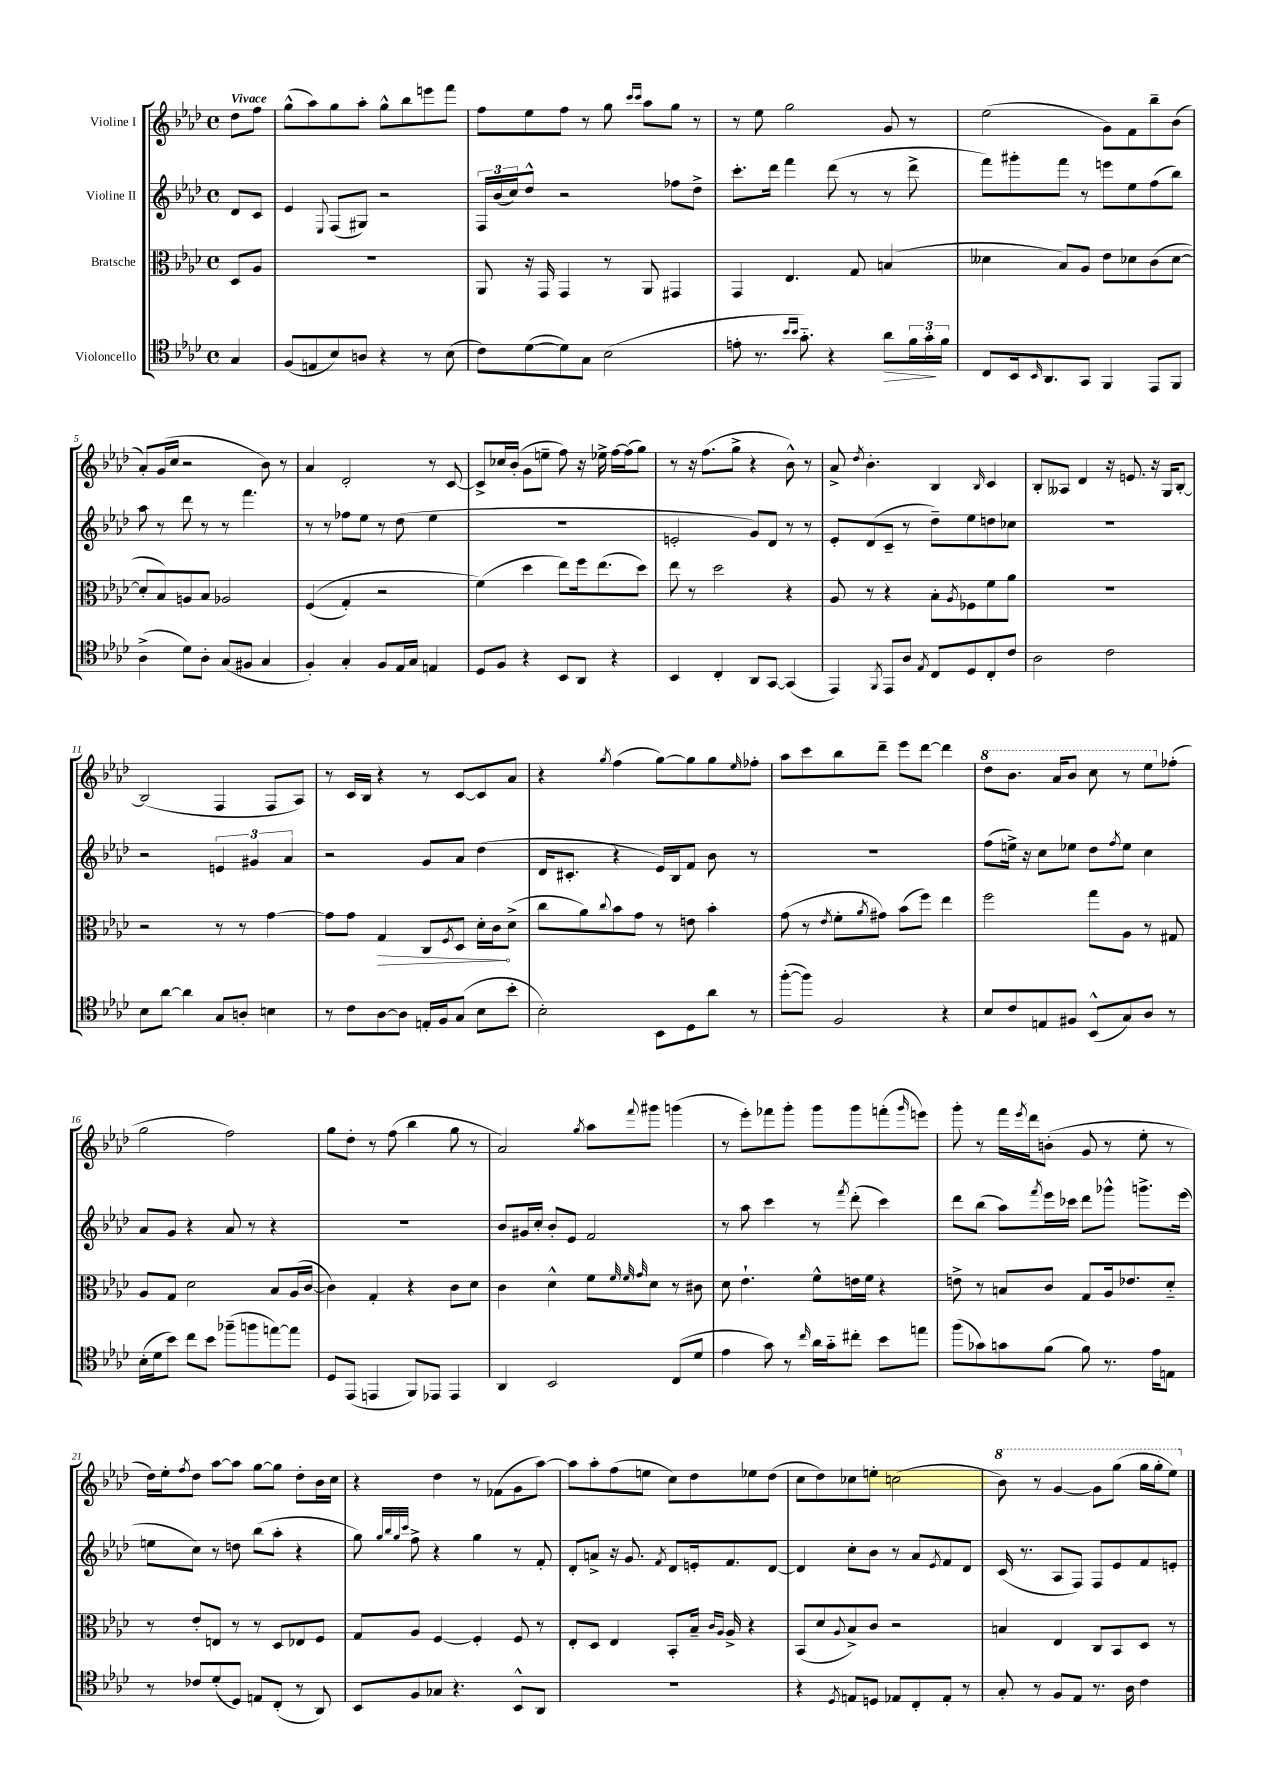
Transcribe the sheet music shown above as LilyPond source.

<<
\new StaffGroup <<
\new Staff = "s0" \with { instrumentName = "Violine I" } {
    \clef treble \key aes \major \defaultTimeSignature \time 4/4 \partial 4 \tempo "Vivace"
    des''8 f''8 |
    g''8-^( aes''8) g''8 aes''8-. g''8-^ bes''8 e'''8 f'''8 |
    f''8 ees''8 f''8 r8 g''8 \grace { c'''16 c'''16 } aes''8 g''8 r8 |
    r8 ees''8 g''2 g'8 r8 |
    ees''2( g'8) f'8 bes''8-- bes'8( |
    aes'8-.) g'16( c''16 r2 bes'8) r8 |
    aes'4 des'2-. r8 c'8~ |
    c'8-> ces''16 bes'16-.( g'8 e''8-- f''8) r16 ees''16-> f''16~ f''16( g''8) |
    r8 r16 f''8.( g''8-> r4 bes'8-^) r8 |
    aes'8-> \acciaccatura { des''8 } bes'4.-. bes4 \grace { bes16 } c'4 |
    bes8-. aeses8 des'4 r16 e'8. r16 g16 bes8~-. |
    bes2( f4 f8 aes8) |
    r8 c'16 bes16 r4 r8 c'8~ c'8 aes'8 |
    r4 \acciaccatura { g''8 } f''4( g''8~) g''8 g''8 \grace { ees''16 } fes''8-. |
    aes''8 c'''8 bes''8 des'''8-- ees'''8 des'''8~ des'''4 |
    \ottava #1 des'''8 bes''8. aes''16 bes''8 c'''8 r8 ees'''8 \ottava #0 fes''8-.( |
    g''2 f''2) |
    g''8 des''8-. r8 f''8( bes''4 g''8 r8 |
    aes'2) \acciaccatura { g''8 } aes''8 \appoggiatura { f'''8 } gis'''8 g'''4( |
    r8 ees'''8-.) fes'''8 g'''8-. g'''8 g'''8 f'''8-.( \grace { g'''16 } e'''8) |
    g'''8-. r8 f'''16 \acciaccatura { ees'''8 } des'''16 b'8-.( g'8 r8 ees''8-. r8 |
    des''16) ees''16-. \acciaccatura { f''8 } des''8 aes''8~ aes''8 g''8~ g''8 des''8-. bes'16 c''16 |
    r4 des''4 r8 fes'8( g'8 aes''8~) |
    aes''8 aes''8-. f''8( e''8 c''8) des''8 ees''8 des''8( |
    c''8 des''8) ces''8 e''8-. c''2( |
    \ottava #1 bes''8) r8 g''4~ g''8 g'''8( g'''16 g'''16-. ees'''8) \ottava #0 \bar "|." |
}
\new Staff = "s1" \with { instrumentName = "Violine II" } {
    \clef treble \key aes \major \defaultTimeSignature \time 4/4 \partial 4
    des'8 c'8 |
    ees'4 \appoggiatura { ees8 } f8( gis8) r2 |
    \tuplet 3/2 { f16 bes'16( c''16) } des''8-^ r2 fes''8 des''8-> |
    c'''8.-. des'''16 f'''4 des'''8( r8 r8 des'''8-> |
    f'''8) gis'''8-. f'''8 r8 e'''8 ees''8 f''8( bes''8) |
    aes''8 r8 des'''8 r8 r8 f'''4. |
    r8 r8 fes''8 ees''8 r8 des''8( ees''4 |
    R1 |
    e'2-. g'8) des'8 r8 r8 |
    ees'8-. des'8( c'8-- r8 des''8--) ees''8 d''8 ces''8 |
    R1 |
    r2 \tuplet 3/2 { e'4 gis'4 aes'4 } |
    r2 g'8 aes'8 des''4( |
    des'16 cis'8.-. r4 ees'16) bes16 f'8 bes'8 r8 |
    R1 |
    f''8( e''16->) r16 c''8 ees''8 des''8 \acciaccatura { f''8 } ees''8 c''4 |
    aes'8 g'8 r4 aes'8 r8 r4 |
    R1 |
    bes'8 gis'16 c''16-. bes'8-. ees'8 f'2 |
    r8 aes''8 c'''4 r8 \acciaccatura { f'''8 } des'''8-.( c'''4) |
    des'''8 bes''8( aes''8) \acciaccatura { f'''8 } ees'''16 ces'''16 des'''8 ges'''8-^ g'''8.-> ees'''16( |
    e''8 c''8) r8 d''8 bes''8( aes''8-. r4 |
    g''8) \grace { g''32 bes''32 g''32 c'''32 } f''8-> r4 g''4 r8 f'8-. |
    des'8-. a'8-> r16 g'8. \acciaccatura { f'8 } des'8 e'16-. f'8. des'8~ |
    des'4 c''8-. bes'8 r8 aes'8 \acciaccatura { ees'8 } f'8 des'8 |
    c'16( r8. aes8 f8) f8 ees'8 f'8 e'8-. \bar "|." |
}
\new Staff = "s2" \with { instrumentName = "Bratsche" } {
    \clef alto \key aes \major \defaultTimeSignature \time 4/4 \partial 4
    des8 aes8 |
    R1 |
    aes,8 r16 g,16 g,4 r8 aes,8 gis,4 |
    g,4 ees4. g8 b4( |
    deses'4 bes8) aes8 ees'8 des'8 c'8( des'8~ |
    des'8-. bes8) a8 bes8 aes2 |
    f4(\( g4-.) r2 |
    f'4(\) des''4 ees''8) f''16 ees''8.( des''8) |
    ees''8 r8 des''2 r4 |
    aes8 r8 r4 bes8-. \acciaccatura { aes8 } fes8 f'8 aes'8 |
    R1 |
    r2 r8 r8 g'4~ |
    g'8 g'8 \once \override Hairpin.circled-tip = ##t g4\> c8 \acciaccatura { f8 } des8 des'16-. c'16\! des'8->( |
    c''8 aes'8) \appoggiatura { c''8 } bes'8 g'8 r8 e'8 bes'4-. |
    g'8( r8 \acciaccatura { ees'8 } f'8-. \acciaccatura { aes'8 } gis'8) bes'8( f''8) ees''4 |
    f''2 g''8 aes8 r8 gis8 |
    aes8 g8 des'2 bes8 aes16( c'16~ |
    c'4) g4-. r4 c'8 des'8 |
    c'4 des'4-^ f'8 \grace { f'32 f'32 g'32 } des'8 r8 cis'8 |
    des'8 ees'4.-! f'8-^ e'16 f'16 r4 |
    e'8-> r8 b8 c'8 g8 aes16 ees'8. des'8-_ |
    r8 ees'8-. e8 r8 r8 des8 ees8 f8 |
    g8 aes8 f4~ f4-. f8 r8 |
    ees8-. des8 ees4 bes,8-. bes16-- \grace { c'16 aes16 } aes16-> r4 |
    bes,8( des'8 \appoggiatura { aes8 } bes8->) c'8 r2 |
    b4 ees4 c8 bes,8 des8 r8 \bar "|." |
}
\new Staff = "s3" \with { instrumentName = "Violoncello" } {
    \clef tenor \key aes \major \defaultTimeSignature \time 4/4 \partial 4
    g4 |
    f8( e8 bes8) a8 r4 r8 bes8( |
    c'8) des'8~( des'8) g8 bes2( |
    e'8-. r8. \grace { bes'16 bes'16 } g'8.-_) r4 aes'8\> \tuplet 3/2 { f'16 g'16-.\! f'16 } |
    c8 bes,16 \grace { bes,16 } aes,8. g,8 f,4 ees,8 f,8 |
    aes4->( des'8) aes8-. g8( fis8 g4 |
    f4-.) g4-. f8 ees16 g16 e4 |
    des8 f8 r4 bes,8 aes,8 r4 |
    bes,4 c4-. aes,8 g,8~ g,4( |
    ees,4) \acciaccatura { f,8 } ees,8 aes8 \acciaccatura { ees8 } c8 des8 c8-. c'8 |
    aes2 c'2 |
    bes8 aes'8~ aes'4 g8 a8-. b4 |
    r8 c'8 aes8~ aes8 e16-. f16 g8( bes8 bes'8-. |
    bes2-.) bes,8 des8 aes'8 r8 |
    f''8~-.( f''8) f2 r4 |
    bes8 c'8 e8 fis8 bes,8-^( g8) aes8 r8 |
    bes16-.( des'16 bes'8) c''8 bes'8 fes''8--( f''8 e''8~) e''8 |
    des8 ees,8( e,4 f,8) ees,8 ees,4 |
    aes,4 bes,2 c8( des'8 |
    ees'4 g'8) r8 \grace { c''16 } aes'16 g'16-_ cis''8-. bes'8 e''8 |
    f''8( ges'8) g'8 f'8( f'8) r8. ees'16 e8 |
    r8 ces'8 des'8-.( des8) e8 c8-.( r8 aes,8) |
    bes,8 f8 ges8 r4. bes,8-^ aes,8 |
    R1 |
    r4 \acciaccatura { des8 } e8 d8 ees8 c8-. ees8-. r8 |
    g8-. r8 f8 ees8 r8. aes16 c'4 \bar "|." |
}
>>
>>
